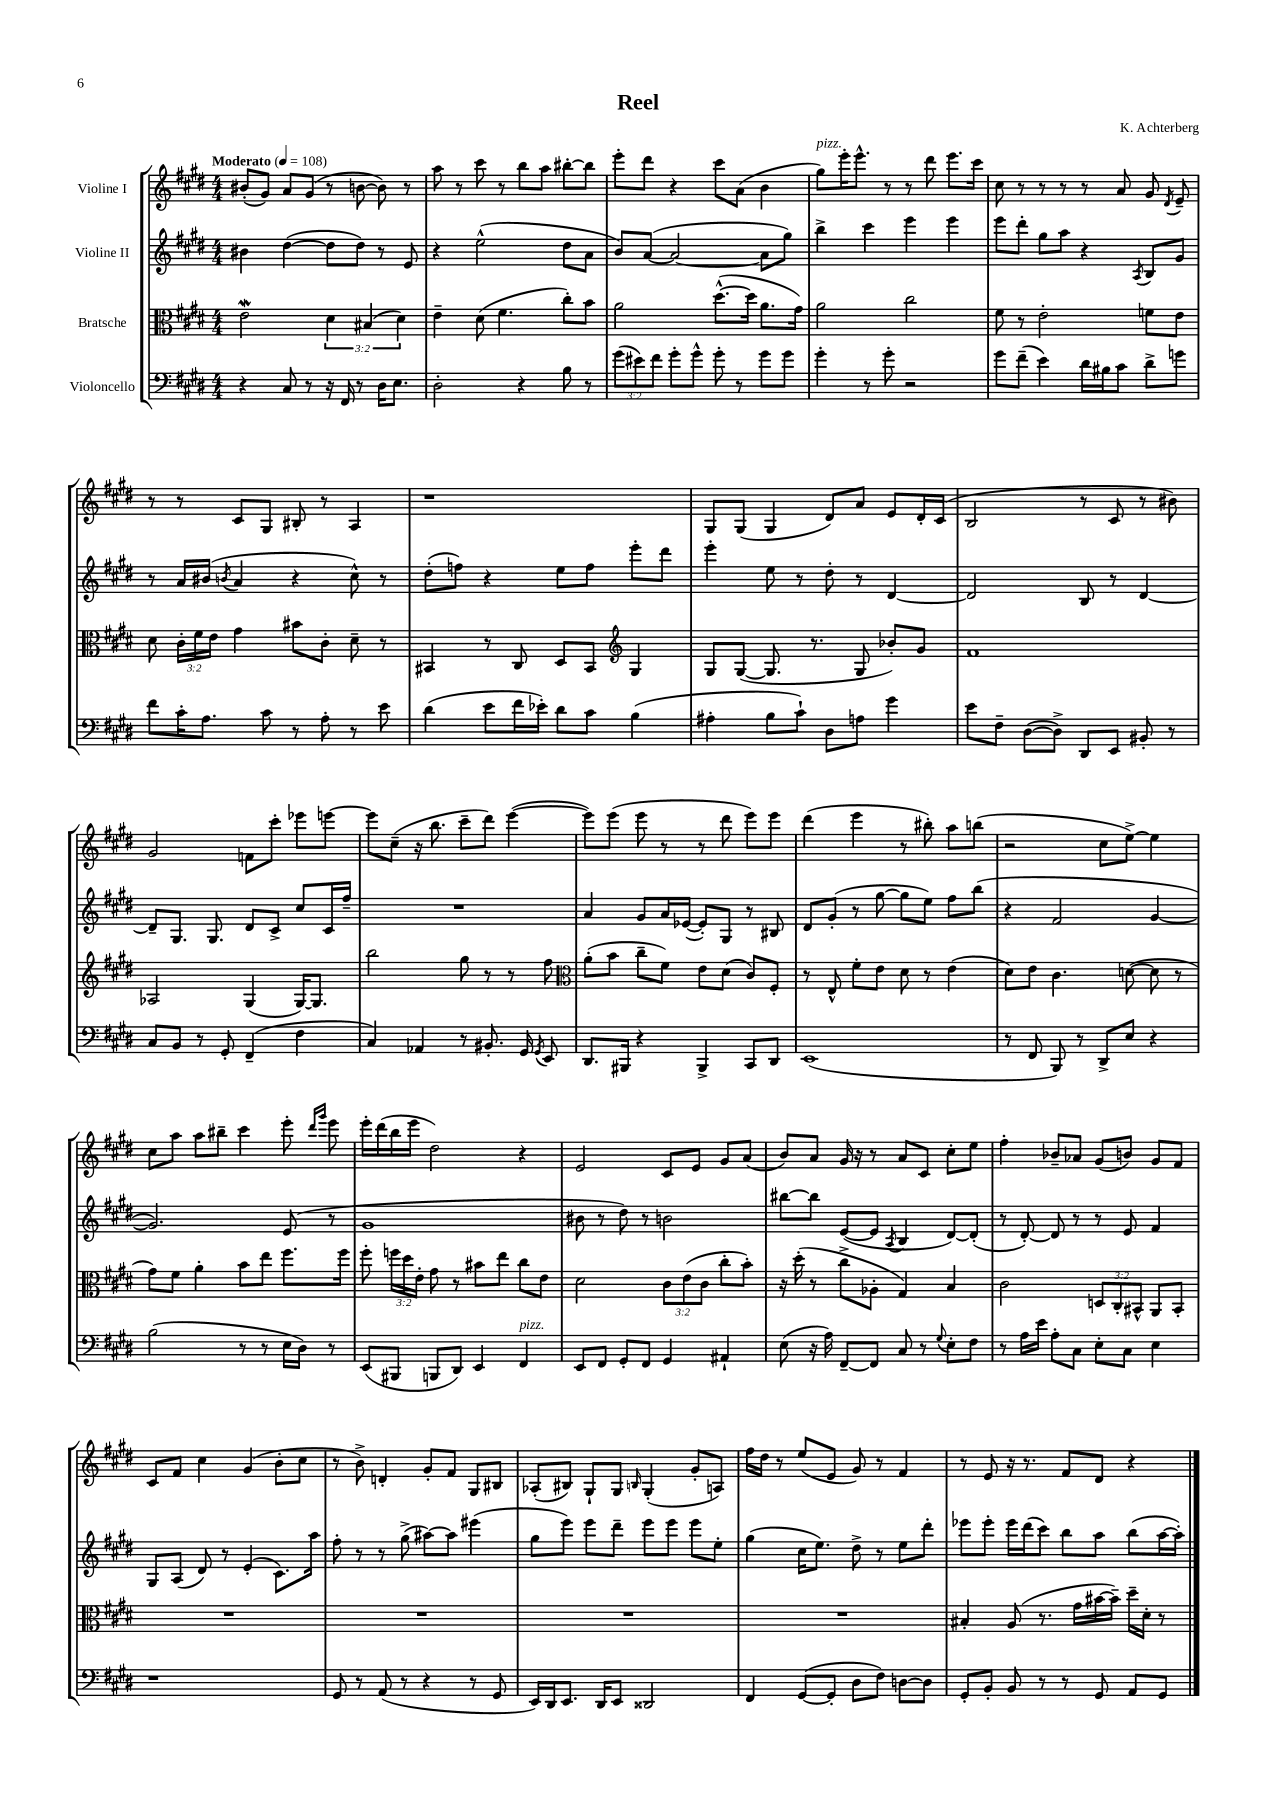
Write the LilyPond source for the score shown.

\header { title = "Reel" composer = "K. Achterberg" }
<<
\new StaffGroup <<
\new Staff = "s0" \with { instrumentName = "Violine I" } {
    \clef treble \key e \major \numericTimeSignature \time 4/4 \tempo "Moderato" 4 = 108
    \autoBeamOff bis'8[-.( gis'8]) a'8[ gis'8]( r8 b'8~ b'8) r8 |
    a''8 r8 cis'''8 r8 b''8[ a''8] bis''8[~-. bis''8] |
    e'''8[-. dis'''8] r4 cis'''8[ a'8]( b'4 |
    gis''8[^\markup { \italic "pizz." }) e'''16-. e'''8.]-^ r8 r8 dis'''8 e'''8.[ cis'''16] |
    cis''8 r8 r8 r8 r8 a'8 gis'8 \acciaccatura { dis'8 } e'8-- |
    r8 r8 cis'8[ gis8] bis8-. r8 a4 |
    r1 |
    gis8[ gis8]( gis4 dis'8[) a'8] e'8[ dis'16-. cis'16]( |
    b2 r8 cis'8 r8 bis'8) |
    gis'2 f'8[ cis'''8]-. ees'''8[ e'''8]~ |
    e'''8[ cis''8]--( r16 b''8. cis'''8[-- dis'''8]) e'''4~( |
    e'''8[) e'''8]( e'''8 r8 r8 dis'''8 e'''8[) e'''8] |
    dis'''4( e'''4 r8 bis''8-.) a''8[ b''8]( |
    r2 cis''8[ e''8]~->) e''4 |
    cis''8[ a''8] a''8[ bis''8]-- cis'''4 e'''8-. \grace { dis'''16[ gis'''16] } e'''8 |
    e'''16[-. dis'''16( b''16 e'''16] dis''2) r4 |
    e'2 cis'8[ e'8] gis'8[ a'8]( |
    b'8[) a'8] gis'16 r16 r8 a'8[ cis'8] cis''8[-. e''8] |
    fis''4-. bes'8[-- aes'8] gis'8[( b'8]) gis'8[ fis'8] |
    cis'8[ fis'8] cis''4 gis'4( b'8[-. cis''8] |
    r8 b'8->) d'4-. gis'8[-. fis'8] gis8[ bis8] |
    aes8[-.( bis8]) gis8[-! gis8] \grace { b16 } gis4-.( gis'8[-. a8]) |
    fis''16[ dis''16] r8 e''8[( e'8] gis'8) r8 fis'4 |
    r8 e'8 r16 r8. fis'8[ dis'8] r4 \bar "|." |
}
\new Staff = "s1" \with { instrumentName = "Violine II" } {
    \clef treble \key e \major \numericTimeSignature \time 4/4
    \autoBeamOff bis'4 dis''4~( dis''8[ dis''8]) r8 e'8 |
    r4 e''2-^( dis''8[ a'8] |
    b'8[) a'8]~( a'2~ a'8[ gis''8]) |
    b''4-> cis'''4 e'''4 e'''4 |
    e'''8[ dis'''8]-. gis''8[ a''8] r4 \acciaccatura { a8 } b8[ gis'8] |
    r8 a'16[ bis'16]( \acciaccatura { b'8 } a'4 r4 cis''8-^) r8 |
    dis''8[-.( f''8]) r4 e''8[ f''8] e'''8[-. dis'''8] |
    e'''4-. e''8 r8 dis''8-. r8 dis'4~ |
    dis'2 b8 r8 dis'4~ |
    dis'8[-- gis8.] gis8. dis'8[ cis'8]-> cis''8[ cis'16 fis''16]-- |
    R1 |
    a'4 gis'8[ a'16 ees'16]~( ees'8[-.) gis8] r8 bis8 |
    dis'8[ gis'8]-.( r8 gis''8~ gis''8[ e''8]) fis''8[ b''8]( |
    r4 fis'2 gis'4~ |
    gis'2.) e'8( r8 |
    gis'1 |
    bis'8 r8 dis''8) r8 b'2 |
    bis''8[~ bis''8] e'8[~( e'8] \acciaccatura { a8 } b4 dis'8[~) dis'8]-.( |
    r8 dis'8~-.) dis'8 r8 r8 e'8 fis'4 |
    gis8[ a8]( dis'8) r8 e'4-.( cis'8.[) a''16] |
    fis''8-. r8 r8 gis''8->( ais''8[~) ais''8] eis'''4( |
    gis''8[ e'''8]) e'''8[ dis'''8]-- e'''8[ e'''8] e'''8[ e''8]-. |
    gis''4( cis''16[ e''8.]) dis''8-> r8 e''8[ dis'''8]-. |
    ees'''8[ ees'''8]-. ees'''16[ dis'''16( cis'''8]) b''8[ a''8] b''8[( a''16~ a''16]-.) \bar "|." |
}
\new Staff = "s2" \with { instrumentName = "Bratsche" } {
    \clef alto \key e \major \numericTimeSignature \time 4/4 \override Staff.TupletNumber.text = #tuplet-number::calc-fraction-text
    \autoBeamOff e'2\mordent \tuplet 3/2 { dis'4 bis4( dis'4) } |
    e'4-- dis'8( fis'4. cis''8[-.) b'8] |
    a'2 dis''8.[~-^( dis''16] a'8.[ gis'16]) |
    a'2 cis''2 |
    fis'8 r8 e'2-. f'8[ e'8] |
    dis'8 \tuplet 3/2 { cis'16[-. fis'16 e'16] } gis'4 bis'8[ cis'8]-. dis'8-- r8 |
    bis,4 r8 cis8 dis8[ bis,8] \clef treble gis4 |
    gis8[ gis8]~( gis8. r8. gis8 bes'8[-.) gis'8] |
    fis'1 |
    aes2 gis4( gis16[~) gis8.] |
    b''2 gis''8 r8 r8 fis''8 |
    \clef alto a'8[-.( b'8] cis''8[-- fis'8]) e'8[ dis'8]( cis'8[) fis8]-. |
    r8 e8-^ fis'8[-. e'8] dis'8 r8 e'4( |
    dis'8[) e'8] cis'4. d'8~( d'8 r8 |
    gis'8[) fis'8] a'4-. b'8[ e''8] fis''8.[ fis''16] |
    fis''8-. \tuplet 3/2 { f''16[ dis''16 e'16]-. } gis'8 r8 bis'8[ e''8] cis''8[ e'8] |
    dis'2 \tuplet 3/2 { cis'8[ e'8( cis'8] } cis''8[-. b'8]-.) |
    r16 dis''16-.( r8 cis''8[-> aes8]-. gis4) b4 |
    cis'2 \tuplet 3/2 { d8[ cis8-. bis,8]-^ } a,8[ bis,8]-. |
    R1 |
    R1 |
    R1 |
    R1 |
    bis4-. a8( r8. gis'16[ bis'16~ bis'16]--) dis''16[-- dis'16]-. r8 \bar "|." |
}
\new Staff = "s3" \with { instrumentName = "Violoncello" } {
    \clef bass \key e \major \numericTimeSignature \time 4/4 \override Staff.TupletNumber.text = #tuplet-number::calc-fraction-text
    \autoBeamOff r4 cis8 r8 r16 fis,16 r8 dis16[ e8.] |
    dis2-. r4 b8 r8 |
    \tuplet 3/2 { gis'8[( eis'8) fis'8] } gis'8[-. gis'8]-^ gis'8-. r8 gis'8[ gis'8] |
    gis'4-. r8 gis'8-. r2 |
    gis'8[ fis'8]--( e'4) dis'16[ bis16 cis'8] dis'8[-> g'8] |
    fis'8[ cis'16-. a8.] cis'8 r8 a8-. r8 e'8 |
    dis'4( e'8[ fis'16 ees'16]-.) dis'8[ cis'8] b4( |
    ais4-. b8[ cis'8]-!) dis8[ a8] gis'4 |
    e'8[ fis8]-- dis8[~( dis8]->) dis,8[ e,8] bis,8-. r8 |
    cis8[ b,8] r8 gis,8-. fis,4--( fis4 |
    cis4) aes,4 r8 bis,8.-. gis,16 \acciaccatura { gis,8 } e,8 |
    dis,8.[ bis,,16] r4 bis,,4-> cis,8[ dis,8] |
    e,1( |
    r8 fis,8 b,,8) r8 dis,8[-> e8] r4 |
    b2( r8 r8 e16[ dis16]) r8 |
    e,8[( bis,,8] b,,8[ dis,8]) e,4 fis,4^\markup { \italic "pizz." } |
    e,8[ fis,8] gis,8[-. fis,8] gis,4 ais,4-! |
    e8( r16 a16) fis,8[~-- fis,8] cis8 r8 \appoggiatura { gis8 } e8[-. fis8] |
    r8 a16[ e'16] a8[-. cis8] e8[-. cis8] e4 |
    r1 |
    gis,8 r8 a,8( r8 r4 r8 gis,8 |
    e,16[) dis,16 e,8.] dis,16[ e,8] disis,2 |
    fis,4 gis,8[~( gis,8]-. dis8[ fis8]) d8[~ d8] |
    gis,8[-. b,8]-. b,8 r8 r8 gis,8 a,8[ gis,8] \bar "|." |
}
>>
>>
\layout { \context { \Score \remove "Bar_number_engraver" } }
